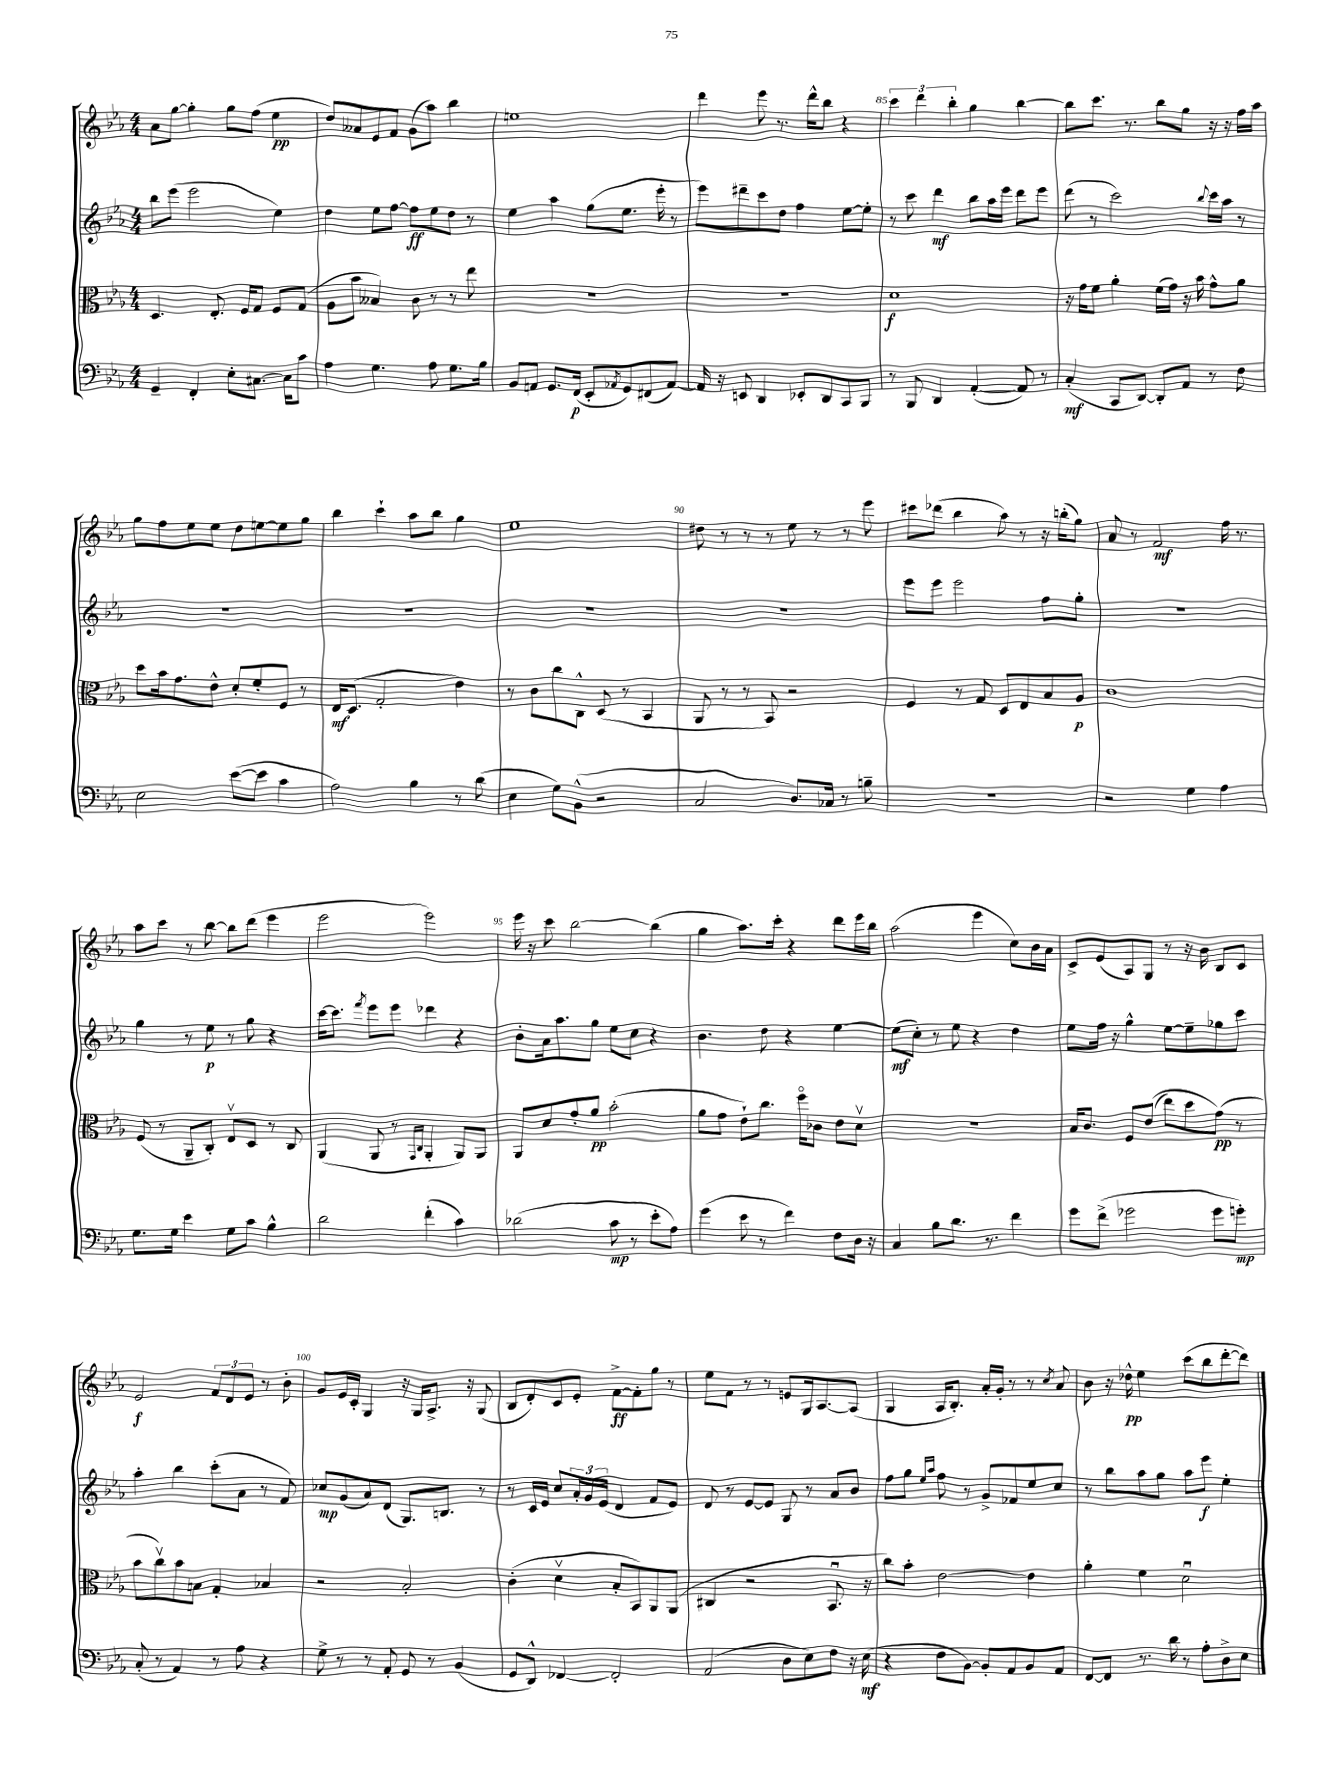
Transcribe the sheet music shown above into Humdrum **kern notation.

**kern	**kern	**kern	**kern
*staff4	*staff3	*staff2	*staff1
*clefF4	*clefC3	*clefG2	*clefG2
*k[b-e-a-]	*k[b-e-a-]	*k[b-e-a-]	*k[b-e-a-]
*M4/4	*M4/4	*M4/4	*M4/4
4GG~/	4.D/	8bb-\L	8a-\L
.	.	(8eee-\J	[8gg\J
4FF'/	.	2eee-\	4gg'\]
.	8.E-'/	.	.
8E-'\L	.	.	8gg\L
.	16F/LK	.	.
[8.C#\J	8G/J	.	(8ff\J
.	8F/L	4ee-\)	4ee-\
16C#\]LK	.	.	.
8c\J	(8G/J	.	.
=	=	=	=
4A-\	8A-\L	4dd\	8dd/L)
.	8b-\J	.	8a--/
4.G\	4B--/)	8ee-\L	8e-/
.	.	[8ff\J	8f/J
.	8c\	8ff\]L	(8g\L
8A-\	8r	8ee-\	8aa-\J)
8.G\L	8r	8dd\J	4bb-\
.	8ee-\	8r	.
16B-\Jk	.	.	.
=	=	=	=
8BB-/L	1r	4ee-\	1ee
8AA/J	.	.	.
8.GG/L	.	4aa-\	.
(16FF/Jk	.	.	.
8EE-'/L	.	(8gg\L	.
8qAA-/	.	.	.
8GG/)	.	8.ee-\J	.
(8FF#/	.	.	.
.	.	16eee-'\	.
[8AA-/J)	.	8r	.
=	=	=	=
16AA-/]	1r	8eee-\L)	4ddd\
16r	.	.	.
8EE/	.	8ddd#~\	.
4DD/	.	8ccc\	8eee-\
.	.	8dd\J	8.r
8EE-'/L	.	4ff\	.
.	.	.	16ddd^^\LK
8DD/	.	.	8bb-\J
8CC/	.	[8ee-\L	4r
8BBB-/J	.	8ee-'\]J	.
=	=	=	=
8r	1d	8r	6ccc\
8BBB-/	.	8ccc\	.
.	.	.	6ddd\
4DD/	.	4ddd\	.
.	.	.	6bb-'\
([4AA-'/	.	8bb-\L	4gg\
.	.	16aa-\L	.
.	.	16eee-\JJ	.
8AA-/])	.	8ddd\L	[4bb-\
8r	.	8eee-\J	.
=	=	=	=
(4C'/	16r	(8ddd\	8bb-\]L
.	16g\LK	.	.
.	8f\J	8r	8.ccc\J
8CC/L	4a-'\	2ccc\)	.
.	.	.	8.r
[8DD/J)	.	.	.
8DD'/]L	(16f\LL	.	8bb-\L
.	16g\JJ)	.	.
8AA-/J	16r	.	8gg\J
.	16b-\	.	.
.	.	8qqbb-/	.
8r	8g^^\L	16ccc\LL	16r
.	.	16aa-\JJ	16r
8F\	8a-\J	8r	16ff\LL
.	.	.	16aa-\JJ
=	=	=	=
2E-\	8dd\L	1r	8gg\L
.	16b-\k	.	8ff\
.	8.g\	.	.
.	.	.	8ee-\
.	8e-^^\J	.	8ee-\J
([8e-\L	8d'/L	.	8dd\L
8e-\]J	8f'/	.	[8ee\
4c\	8F/J	.	8ee\]
.	8r	.	8gg\J
=	=	=	=
2A-\)	16E-/LK	1r	4bb-\
.	(8.D/J	.	.
.	2G'/	.	4ccc`\
4B-\	.	.	8aa-\L
.	.	.	8bb-\J
8r	4e-\)	.	4gg\
(8d\	.	.	.
=	=	=	=
4E-\	8r	1r	1ee-
.	8c\L	.	.
8G\L)	8cc\	.	.
(8BB-^^\J	8C^^\J	.	.
2r	(8D/	.	.
.	8r	.	.
.	4BB-/	.	.
=	=	=	=
2C/	8AA-/	1r	8dd#\
.	8r	.	8r
.	8r	.	8r
.	8BB-/)	.	8r
8.D/L)	2r	.	8ee-\
.	.	.	8r
16C-/Jk	.	.	.
8r	.	.	8r
8B~\	.	.	8eee-\
=	=	=	=
1r	4F/	8eee-\L	8ccc#\L
.	.	8eee-\J	(8ddd-\J
.	8r	2eee-\	4bb-\
.	8G/	.	.
.	8D/L	.	8aa-\)
.	8E-/	.	8r
.	8B-/	8ff\L	16r
.	.	.	(16bb'\LK
.	8A-/J	8gg'\J	8gg\J)
=	=	=	=
2r	1c	1r	8a-/
.	.	.	8r
.	.	.	2f/
4G\	.	.	.
4A-\	.	.	16ff\
.	.	.	8.r
=	=	=	=
8.G\L	(8F/	4gg\	8aa-\L
.	8r	.	8ccc\J
16G\Jk	.	.	.
4e-\	8AA-~/L	8r	8r
.	8C'/J)	8ee-\	[8bb-\
8G\L	8E-v/L	8r	8bb-\]L
8c\J	8D/J	8gg\	(8ddd\J
4B-^^\	8r	4r	4eee-\
.	8C/	.	.
=	=	=	=
2d\	(4AA-/	[16ccc\LK	2eee-\
.	.	8.ccc\]J	.
.	.	8qfff/	.
.	8AA-/	8eee-\L	.
.	8r	8eee-\J	.
.	16qqGG/LL	.	.
.	16qqC/JJ	.	.
(4f'\	4AA-'/	4ddd-\	2eee-\)
4c\)	8AA-/L)	4r	.
.	8AA-/J	.	.
=	=	=	=
(2d-\	8AA-/L	8b-'\L	16eee-\
.	.	.	16r
.	8d/	16a-\k	8ccc\
.	.	8.aa-\	.
.	8g'/	.	[2bb-\
.	8a-/J	8gg\J	.
8c\	(2b-'\	8ee-\L	.
8r	.	8cc\J	.
8e-'\L	.	4r	(4bb-\]
8A-\J)	.	.	.
=	=	=	=
(4g\	8a-\L	4.b-\	4gg\
.	8g\J	.	.
8e-\	8e-`\L)	.	8.aa-\L)
8r	8.cc\J	8dd\	.
.	.	.	16ccc'\Jk
4f\)	.	4r	4r
.	16ffo\LK	.	.
.	8c-\J	.	.
8F\L	8e-\L	[4ee-\	8ddd\L
16D\Jk	8dv\J	.	16eee-\L
16r	.	.	16bb-\JJ
=	=	=	=
4C/	1r	(8ee-\]L	(2aa-\
.	.	8cc'\J)	.
8B-\L	.	8r	.
8.d\J	.	8ee-\	.
.	.	4r	4eee-\
8.r	.	.	.
4f\	.	4dd\	8cc\L)
.	.	.	16b-\L
.	.	.	16a-\JJ
=	=	=	=
8g\L	16B-/LK	8ee-\L	8c^/L
.	8.c/J	.	.
(8f^\J	.	16ff\Jk	(8e-/
.	.	16r	.
2g-\	8F/L	4gg^^\	8A-/)
.	&((8e-/J	.	8G/J
.	8ee-\L)	[8ee-\L	8r
.	8dd\	8ee-~\]	16r
.	.	.	16b-\
8g-\L	(8g\J&)	8gg-\	8B-/L
8g'\J)	8r	8ccc\J	8c/J
=	=	=	=
(8C'/	8b-\L	4aa-'\	2e-/
8r	8ccv\)	.	.
4AA-/)	8b-\	4bb-\	.
.	8B\J	.	.
8r	4G'/	(8ccc'\L	12f/L
.	.	.	12d/
8A-\	.	8a-\J	.
.	.	.	12e-/J
4r	4B-/	8r	8r
.	.	8f/)	8b-'\
=	=	=	=
8G^\	2r	8cc-/L	8g/L
8r	.	(8g/	16e-/L
.	.	.	16c'/JJ
8r	.	8a-/)	4G/
8AA-'/	.	(8d/J	.
8GG/	2B-'/	8.G/L)	16r
.	.	.	16G/LK
8r	.	.	8.A-^/J
.	.	8.B/J	.
(4BB-/	.	.	.
.	.	.	16r
.	.	8r	(8G/
=	=	=	=
8GG/L	(4c'\	8r	8B-/L
8DD^^/J)	.	16c/LL	8d'/)
.	.	16e-/JJ	.
[4FF-/	4dv\	8cc/L	8c/
.	.	24a-'/L	8e-'/J
.	.	24g/	.
.	.	(24e-/JJ	.
2FF-'/]	8B-'/L	4d/	[8f^\L
.	8BB-/)	.	8f'\]
.	8AA-/	8f/L	8gg\J
.	(8AA-/J	8e-/J)	8r
=	=	=	=
(2AA-/	4C#/	8d/	8ee-\L
.	.	8r	8f\J
.	2r	[8e-/L	8r
.	.	8e-/]J	8r
8D\L	.	8G/	8e/L
8E-\)	.	8r	16G/k
.	.	.	[8.A-/
8F\J	8.BB-u/	8a-/L	.
16r	.	8b-/J	(8A-/]J
(16E-\	16r	.	.
=	=	=	=
4r	8cc\L)	8ff\L	4G/
.	8b-'\J	8gg\J	.
.	.	16qqee-/LL	.
.	.	16qqaa-/JJ	.
8F\L	[2e-\	8ff\	16A-/LK
.	.	.	8.B-'/J)
[8BB-\J)	.	8r	.
8BB-'/]L	.	8g^/L	16a-'/LL
.	.	.	16g'/JJ
8AA-/	.	8f-/	8r
8BB-/	4e-\]	8ee-/	8r
.	.	.	8qcc/
8AA-/J	.	8cc/J	8a-/
=	=	=	=
[8FF/L	4a-'\	8r	8b-\
8FF/]J	.	8bb-\L	16r
.	.	.	16dd-^^\
8.r	4f\	8aa-\	4ee-\
.	.	8gg\J	.
16d\	.	.	.
8r	2du\	8aa-\L	(8ccc\L
8A-'\L	.	8eee-\J	8bb-\
8D^\	.	4ee-'\	[8ddd'\
8E-\J	.	.	8ddd\]J)
==	==	==	==
*-	*-	*-	*-
